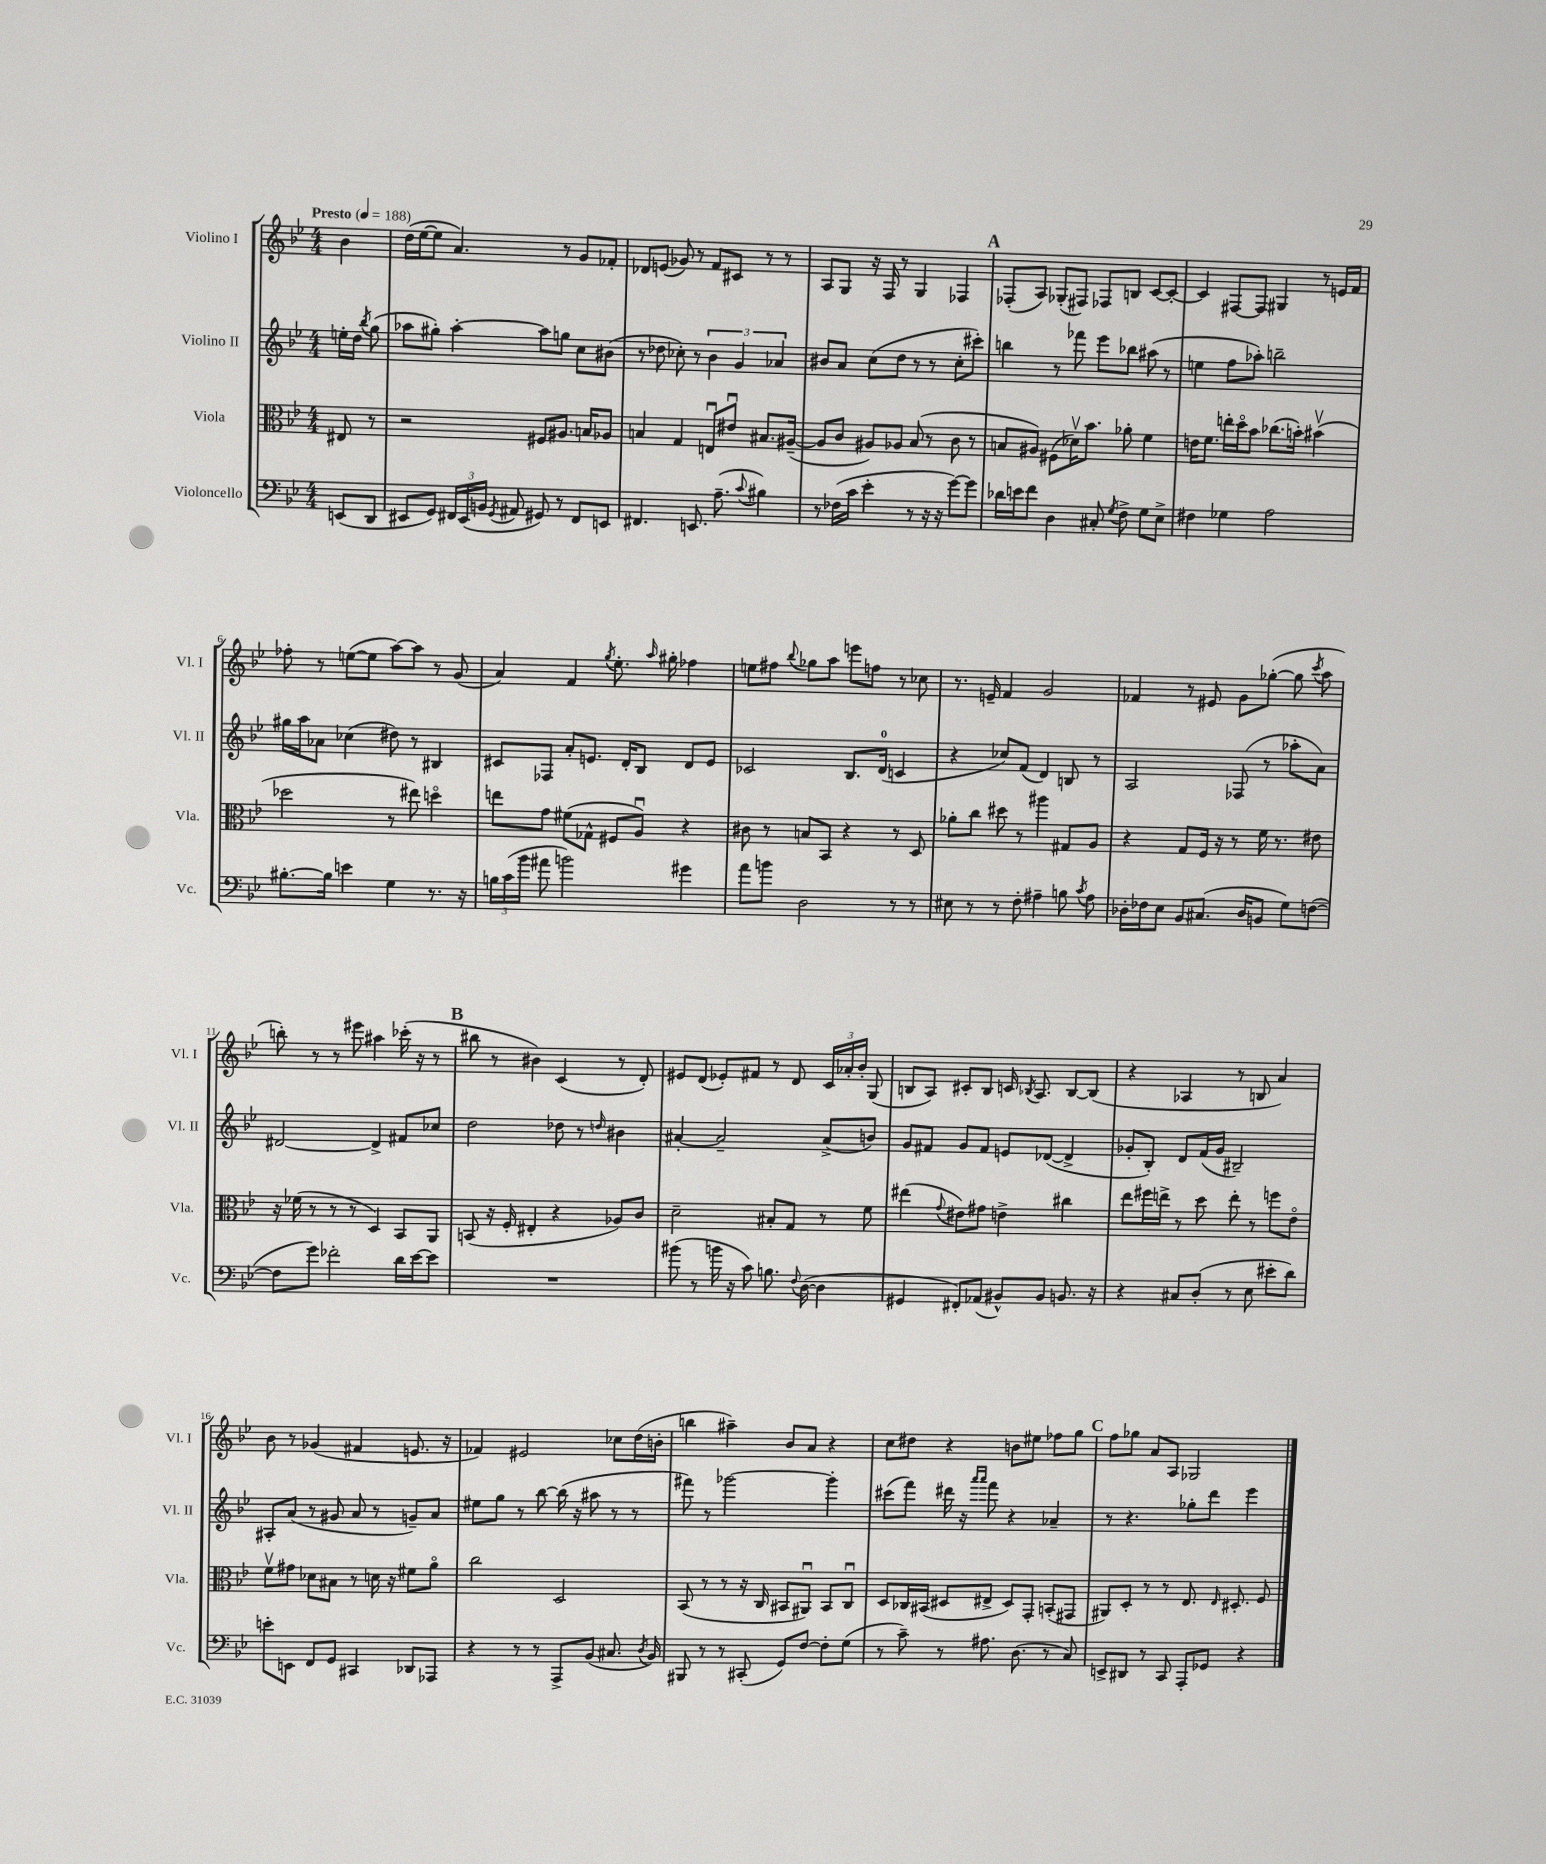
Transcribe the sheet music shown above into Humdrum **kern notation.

**kern	**kern	**kern	**kern
*staff4	*staff3	*staff2	*staff1
*clefF4	*clefC3	*clefG2	*clefG2
*k[b-e-]	*k[b-e-]	*k[b-e-]	*k[b-e-]
*M4/4	*M4/4	*M4/4	*M4/4
*MM188	*MM188	*MM188	*MM188
(8EE	8E#	16ee'	4b-
.	.	16dd	.
.	.	8qbb-	.
8DD	8r	(8gg	.
=	=	=	=
8EE#	2r	8aa-	(16dd
.	.	.	[16ee-
8GG)	.	8gg#')	8ee-]
24FF#	.	[4aa-'	4.a)
(24EE#	.	.	.
24BB	.	.	.
8qGG	.	.	.
8AA#	.	.	.
8GG#)	8F#	8aa-]	.
8r	8.A#	8gg	8r
8FF#	.	8cc	8g
.	16B	.	.
8EE	8A-	(8b#	8f-'
=	=	=	=
4.FF#	4B	8r	8d-
.	.	8dd-	(8e
.	4G	8cc-')	8g-)
8.EE	.	8r	8r
.	8Eu	6b-	8f
(8.A~	.	.	.
.	8e#u	.	8c#
.	.	6g	.
8qqc	.	.	.
4B#)	8.B#	.	8r
.	.	6a-	.
.	.	.	8r
.	([16A#~	.	.
=	=	=	=
8r	8A#]	8b#	8A
(16F-	8c	8a	8G
16c	.	.	.
4e-'	8A#)	(8cc	16r
.	.	.	16F
.	8A-	8dd	8r
8r	(8B-	8r	4G
16r	8r	8r	.
16r	.	.	.
[8g)	8c	8cc'	4F-
8g]	8r	8ccc#')	.
=	=	=	=
16d-	8B	4bb	(8F-'
16e	.	.	.
8f	8A#)	.	8A)
4D	(8F#	8r	(8G-'
.	16d-v)	8fff-	8F#)
.	8.b-	.	.
8C#'	.	8eee-	8F-
8qG	.	.	.
8F^	8a-'	8bb-	8B
8G	4f	(8aa#	[8c
8E-^	.	8r	8c'_
=	=	=	=
4F#	16e	4ee	4c]
.	8.f	.	.
4G-	16ee'	8ff	[8F#
.	16ddo	.	.
.	8b-	8aa-')	8F#]
2A	(8.cc-	2bb~	4G#
.	16b')	.	.
.	(4b#v	.	8r
.	.	.	16e
.	.	.	16f
=	=	=	=
[8.B#'	2dd-	16gg#	8ff-'
.	.	16aa	.
.	.	8a-	8r
16B#]	.	.	.
4e	.	(4cc-	([8ee
.	.	.	8ee]
4G	8r	8dd#)	[8aa)
.	8ee#)	8r	8aa]
8.r	4ddo	4B#	8r
.	.	.	(8g
16r	.	.	.
=	=	=	=
24B	8ee	8c#	4a)
(24c	.	.	.
24b-	.	.	.
8a#	8g	8F-	.
2b)	(8f#	8a'	4f
.	8G-^^	8.e	.
.	.	.	8qgg
.	8F#	.	8.ee-'
.	.	16d'	.
.	8Au)	8B-	.
.	.	.	16qqaa
.	.	.	16gg#'
4g#	4r	8d	4ff-
.	.	8e	.
=	=	=	=
8a	8c#	2c-	8ee
8b	8r	.	8ff#
.	.	.	8qqbb-
2D	8B	.	8gg-
.	8BB-	.	8aa
.	4r	8.B-	8eee
.	.	.	8ff
.	.	(16d	.
8r	8r	4c	8r
8r	8D	.	8cc-
=	=	=	=
8E#	8a-'	4r	8.r
8r	8cc	.	.
.	.	.	16e~
8r	8dd#	8cc-)	4f
8F'	8r	(8f	.
4A#~	4aa#	4d)	2g
8B	8G#	8B	.
8qc	.	.	.
8A#	8A	8r	.
=	=	=	=
16D-'	4r	2A	4f-
16F-	.	.	.
8E-	.	.	.
8BB-	8G	.	8r
(8.C#	16F	.	8e#
.	16r	.	.
.	8r	(8F-	8g
16D-	.	.	.
8BB	16f	8r	([8gg-'
.	8.r	.	.
8G)	.	8aa-'	8gg-]
.	.	.	8qccc
([8F	8e#	8a)	8aa
=	=	=	=
8F]	16r	[2d#	8bb')
.	(16f-	.	.
8g)	8r	.	8r
2f-'	8r	.	8r
.	8r	.	8eee#
.	4D)	4d#^]	4aa#
16d	8BB-	8f#	(16ccc-'
[16e-	.	.	16r
8e-]	8AA	8cc-	8r
=	=	=	=
1r	(8BB	2dd	8bb#
.	16r	.	8r
.	16F'	.	.
.	4E#'	.	4b#)
.	4r	8dd-	(4c
.	.	8r	.
.	.	16qqdd	.
.	8A-)	4b#	8r
.	8c	.	8d')
=	=	=	=
(8b#	2d~	[4a#'	8e#
8r	.	.	(8d
16b	.	2a#~]	8e-')
16r	.	.	.
8c)	.	.	8f#
8.B	8B#'	.	8r
.	8G	.	8d
8qqF	.	.	.
([16D	.	.	.
4D]	8r	(8a#^	24c
.	.	.	24a-'
.	.	.	24b-'
.	8f	8b)	(8G
=	=	=	=
4GG#	(4ee#	8g	8B
.	.	8f#	8A)
.	8qqg	.	.
8FF#')	8e#)	8g	8c#'
(8AA-	8g#	8f#	8B
8BB#^^)	4e^	8e	16c
.	.	.	8qB-
.	.	.	8.A
8BB#	.	([8d-	.
8.BB	4cc#	4d-^]	[8B-
.	.	.	(8B-]
16r	.	.	.
=	=	=	=
4r	8ee-	8g-'	4r
.	16ff#	8B-')	.
.	16ee^	.	.
8C#	8r	8d	4A-
(8D'	8dd	(16f	.
.	.	16g-	.
8r	8ee'	2B#~)	8r
8E-	8r	.	8B
8e#'	8ff	.	4a)
8d)	8e-o	.	.
=	=	=	=
8e'	8fv	8A#'	8b-
8EE	8g#	(8a	8r
8FF	8d-	8r	(4g-
8GG	8B#	8g#	.
4CC#	8r	8a	4f#
.	16d	8r	.
.	16r	.	.
8DD-	8f#	8g~)	8.e
8AAA-	8ao	8a	.
.	.	.	16r
=	=	=	=
4r	2cc	8ee#	4f-)
.	.	8gg	.
8r	.	8r	2e#
8r	.	[8bb-	.
8AAA^	2D	(16bb-]	.
.	.	16r	.
(8BB-	.	8aa#	.
8.C#	.	8r	8cc-
.	.	8r	(16dd
8qD	.	.	.
16BB-)	.	.	16b'
=	=	=	=
8BBB#	(8BB-	8fff#)	4bb
8r	8r	8r	.
8r	8r	[2ggg-	4aa#~)
(8CC#'	16r	.	.
.	16C	.	.
8GG)	8BB#	.	8b-
[8F	8AA#u)	.	8a
8F']	8BB#	4ggg-']	4r
(8G	8Cu	.	.
=	=	=	=
8r	8D	(8ccc#	8cc
8c~)	16C-	8fff)	8dd#
.	(16BB#	.	.
8r	8D#	16ddd#	4r
.	.	16r	.
.	.	16qqaaa	.
.	.	16qqaaa	.
8.A#	8E#^	8fff	.
.	8D#)	4r	8b
(8.D	.	.	.
.	8GG'	.	8ee#
8r	(8BB'	4a-~	8ff-
8C)	8GG#	.	8gg
=	=	=	=
8EE^	8AA#)	8r	8ff
8DD#	8D'	4.r	8gg-
8r	8r	.	8a
8CC	8r	.	8A
8AAA'	8.E-	8gg-'	2G-
8GG-	.	8ddd	.
.	16qqE-	.	.
.	8.D#'	.	.
4r	.	4eee-	.
.	8F	.	.
==	==	==	==
*-	*-	*-	*-
